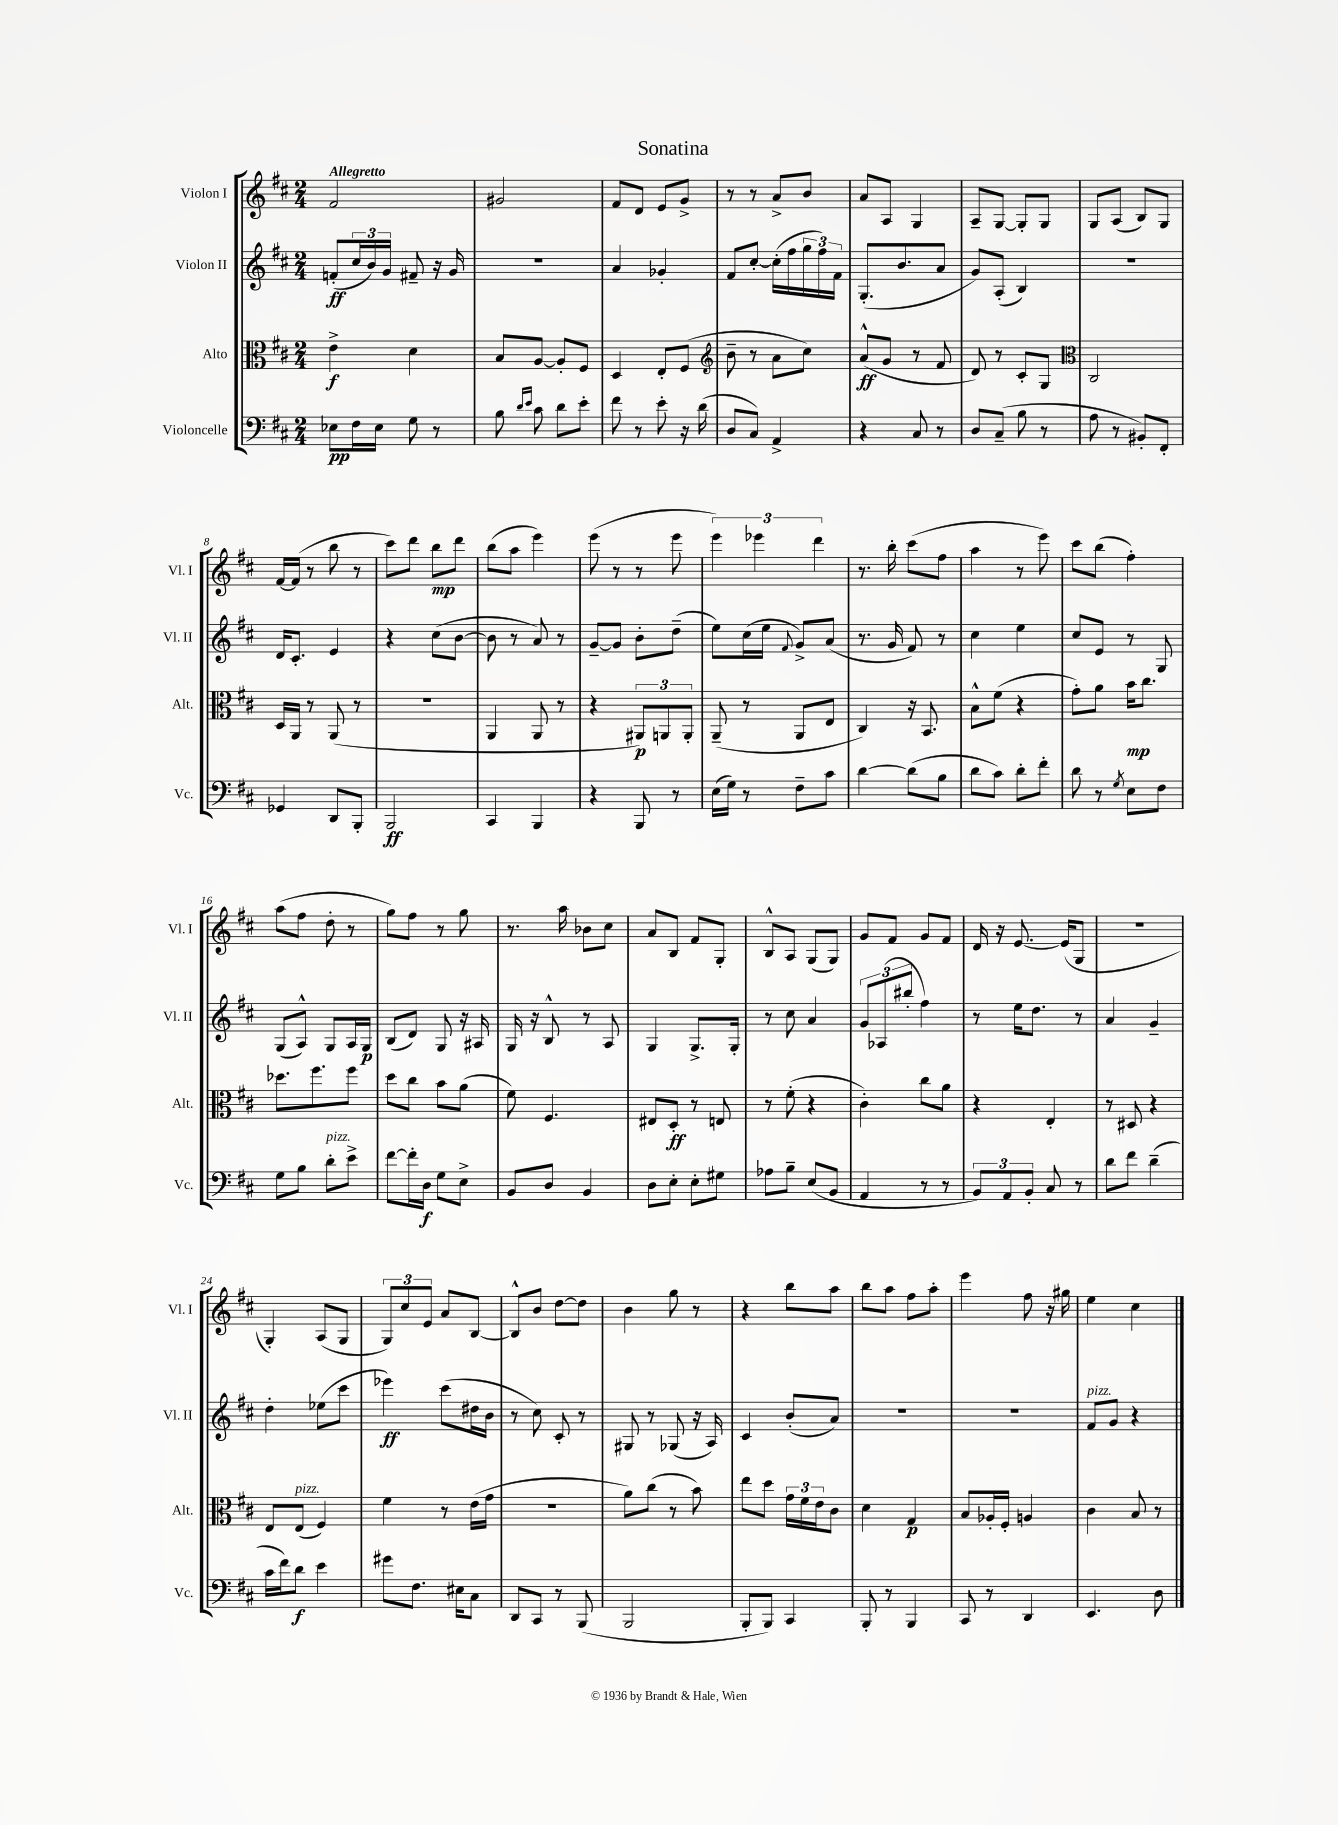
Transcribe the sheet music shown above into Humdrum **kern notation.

**kern	**kern	**kern	**kern
*staff4	*staff3	*staff2	*staff1
*clefF4	*clefC3	*clefG2	*clefG2
*k[f#c#]	*k[f#c#]	*k[f#c#]	*k[f#c#]
*M2/4	*M2/4	*M2/4	*M2/4
8E-	4e^	(8f'	2f#
16F#	.	24cc#	.
.	.	24b)	.
16E-	.	.	.
.	.	24g	.
8G	4d	8f#~	.
8r	.	16r	.
.	.	16g	.
=	=	=	=
8B	8B	2r	2g#
16qqd	.	.	.
16qqe	.	.	.
8c#	[8A	.	.
8d	8A']	.	.
8e'	8F#	.	.
=	=	=	=
8f#	4D	4a	8f#
8r	.	.	8d
8e'	8E'	4g-'	8e
16r	(8F#	.	8g^
(16d	.	.	.
=	=	=	=
*	*clefG2	*	*
8D	8b~	8f#	8r
8C#)	8r	[8cc#'	8r
4AA^	8a	(16cc#']	8a^
.	.	16ff#	.
.	8cc#)	24gg	8b
.	.	24ff#)	.
.	.	24f#	.
=	=	=	=
4r	(8a^^	(8.G'	8a
.	8g	.	8A
.	.	8.b	.
8C#	8r	.	4G
8r	8f#	8a	.
=	=	=	=
8D	8d)	8g)	8A~
(8C#~	8r	(8A'	[8G
8B	8c#'	4B)	8G']
8r	8G	.	8G
=	=	=	=
*	*clefC3	*	*
8A	2C#	2r	8G
8r	.	.	(8A
8BB#')	.	.	8B)
8FF#'	.	.	8G
=	=	=	=
4GG-	16D	16d	[16f#
.	16AA	8.c#'	(16f#]
.	8r	.	8r
8DD	(8AA	4e	8bb
8BBB'	8r	.	8r
=	=	=	=
2BBB	2r	4r	8ccc#)
.	.	.	8ddd
.	.	(8cc#	8bb
.	.	[8b	8ddd
=	=	=	=
4CC#	4AA	8b]	(8bb
.	.	8r	8aa
4BBB	8AA	8a)	4eee)
.	8r	8r	.
=	=	=	=
4r	4r	[8g~	(8eee
.	.	8g]	8r
8BBB	12AA#)	8b'	8r
.	12AA	.	.
8r	.	(8dd~	8eee
.	12AA'	.	.
=	=	=	=
(16E	(8AA~	8ee)	6eee)
16G)	.	.	.
8r	8r	(16cc#	.
.	.	.	6eee-
.	.	16ee	.
.	.	8qqf#	.
8F#~	8AA	8g^)	.
.	.	.	6ddd
8c#	8E	(8a	.
=	=	=	=
[4d	4C#)	8.r	8.r
.	.	16g	16bb'
(8d]	16r	8f#)	(8ccc#
.	8.BB	.	.
8B	.	8r	8ff#
=	=	=	=
8d	8B^^	4cc#	4aa
8c#)	(8f#	.	.
8d'	4r	4ee	8r
8f#'	.	.	8eee)
=	=	=	=
8d	8g')	8cc#	8ccc#
8r	8a	8e	(8bb
8qG	.	.	.
8E	16b	8r	4ff#')
.	8.cc#	.	.
8F#	.	8G	.
=	=	=	=
8G	8.dd-	(8G	(8aa
8B	.	8A^^)	8ff#
.	8.ff#	.	.
8d'	.	8G	8dd'
8e^	8ff#	16A	8r
.	.	16G	.
=	=	=	=
[8f#	8dd	(8B	8gg)
16f#']	8cc#	8d)	8ff#
16D	.	.	.
8G	8b	8G	8r
8E^	(8a	16r	8gg
.	.	16A#	.
=	=	=	=
8BB	8f#)	16G	8.r
.	.	16r	.
8D	4.F#	8B^^	.
.	.	.	16aa
4BB	.	8r	8b-
.	.	8A	8cc#
=	=	=	=
8D	8E#	4G	8a
8E'	8D'	.	8B
8E'	8r	8.G^	8f#
8G#	8E	.	8G'
.	.	16G'	.
=	=	=	=
8A-	8r	8r	8B^^
8B~	(8f#'	8cc#	8A
(8E	4r	4a	(8G
8BB	.	.	8G)
=	=	=	=
4AA	4c#')	12g	8g
.	.	(12A-	.
.	.	.	8f#
.	.	12bb#'	.
8r	8cc#	4ff#)	8g
8r	8a	.	8f#
=	=	=	=
12BB)	4r	8r	16d
.	.	.	16r
12AA	.	.	.
.	.	16ee	[8.e
12BB'	.	.	.
.	.	8.dd	.
8C#	4E'	.	.
.	.	.	(16e]
8r	.	8r	8G
=	=	=	=
8d	8r	4a	2r
8f#	8D#	.	.
(4d~	4r	4g~	.
=	=	=	=
16c#	8E	4dd'	4G')
16f#)	.	.	.
8d	(8E	.	.
4e	4F#)	(8ee-	(8A
.	.	8ccc#	8G
=	=	=	=
8g#	4f#	4eee-)	12G)
.	.	.	12cc#
8.F#	.	.	.
.	.	.	12e
.	8r	(8ccc#	8a
16E#	.	.	.
8C#	(16e	16dd#	[8B
.	16g	16b	.
=	=	=	=
8DD	2r	8r	8B^^]
8CC#	.	8cc#)	8b
8r	.	8c#'	[8dd
(8BBB	.	8r	8dd]
=	=	=	=
2BBB	8a)	8G#	4b
.	(8cc#	8r	.
.	8r	(8G-	8gg
.	8b)	16r	8r
.	.	16A)	.
=	=	=	=
8BBB'	8ee	4c#	4r
8BBB)	8dd	.	.
4CC#	24g	(8b'	8bb
.	24f#	.	.
.	24e	.	.
.	8c#	8a)	8aa
=	=	=	=
8BBB'	4d	2r	8bb
8r	.	.	8aa
4BBB	4G	.	8ff#
.	.	.	8aa'
=	=	=	=
8CC#	8B	2r	4eee
8r	16A-'	.	.
.	16F#'	.	.
4DD	4A	.	8ff#
.	.	.	16r
.	.	.	16gg#
=	=	=	=
4.EE	4c#	8f#	4ee
.	.	8g	.
.	8B	4r	4cc#
8D	8r	.	.
==	==	==	==
*-	*-	*-	*-
